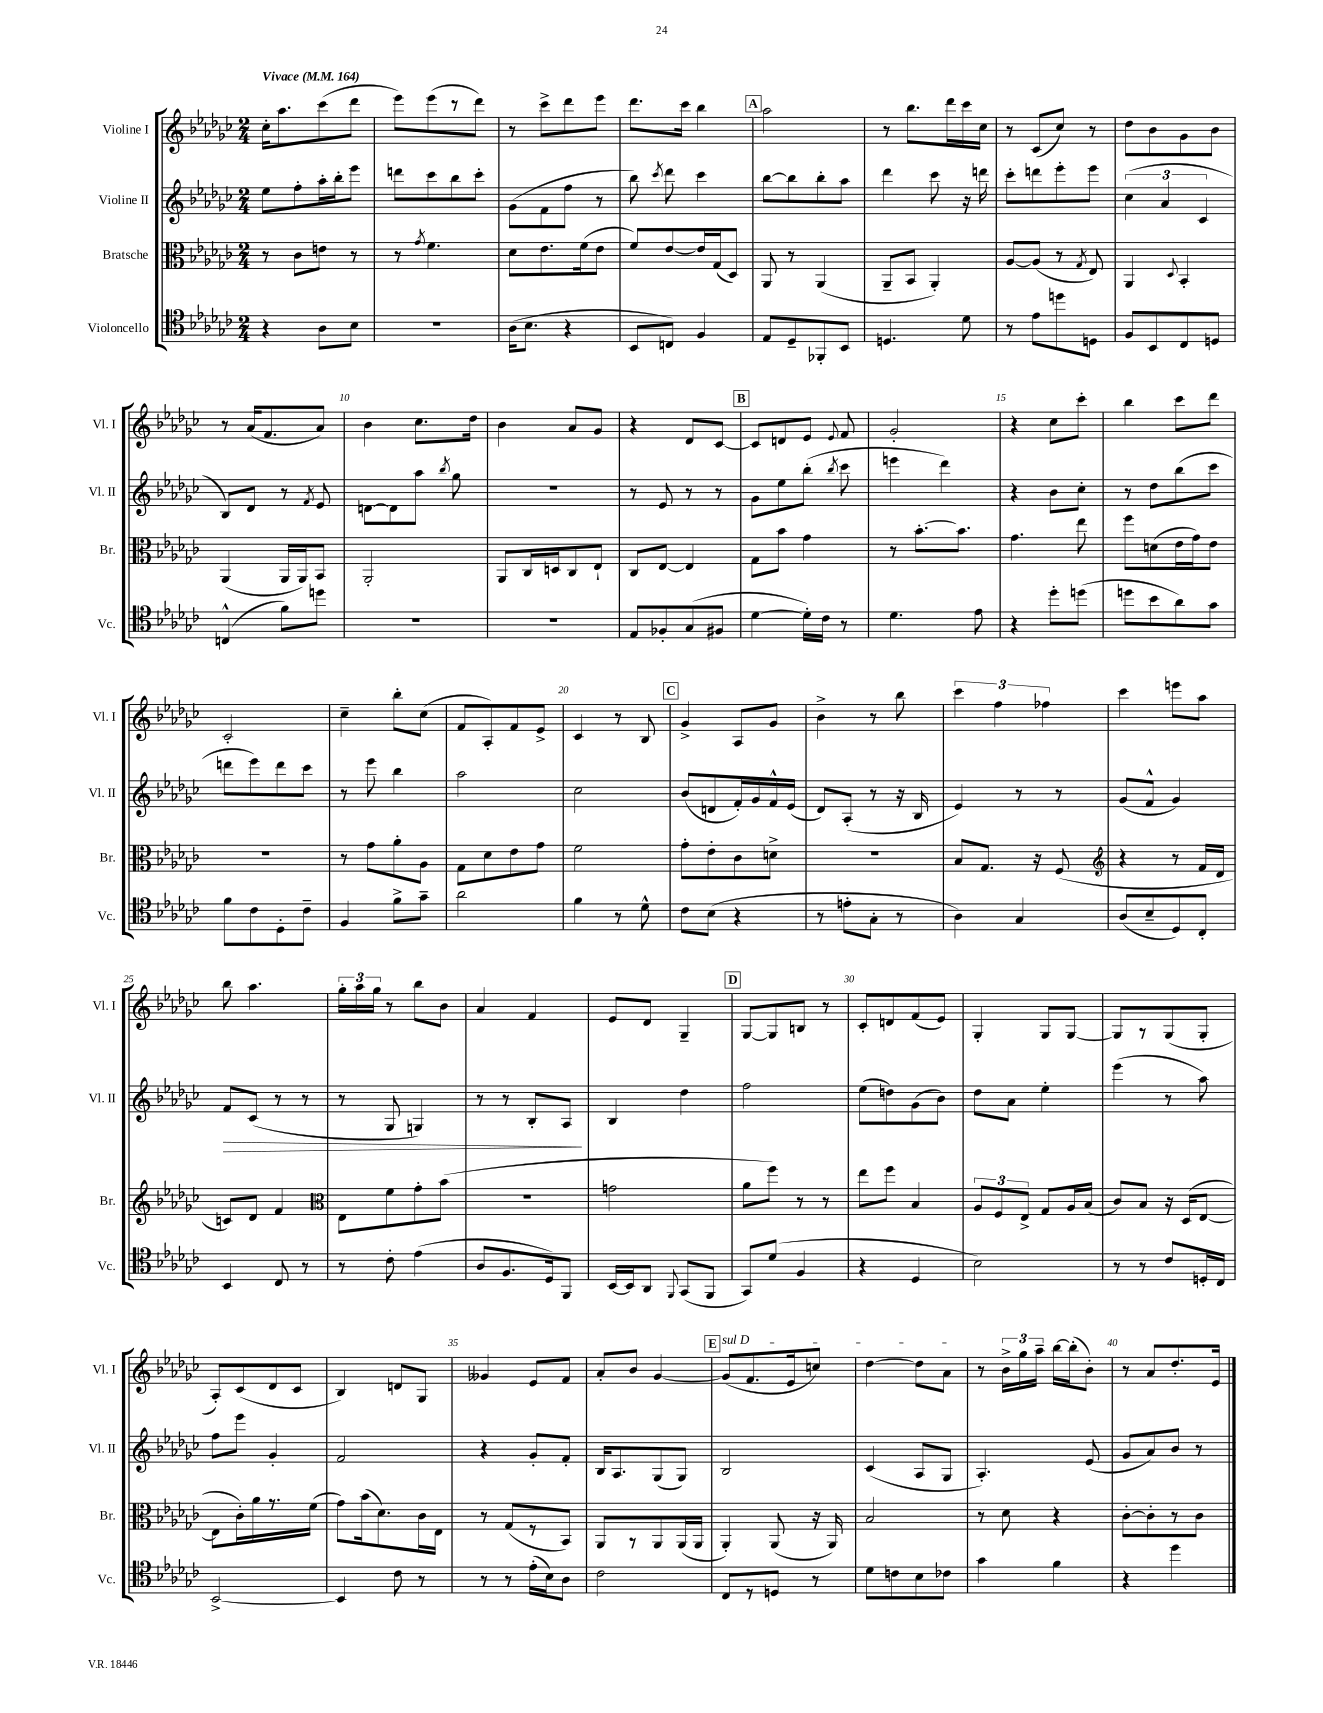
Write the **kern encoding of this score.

**kern	**kern	**kern	**dynam	**kern
*part4	*part3	*part2	*part2	*part1
*staff4	*staff3	*staff2	*staff2	*staff1
*I"Violoncello	*I"Bratsche	*I"Violine II	*	*I"Violine I
*I'Vc.	*I'Br.	*I'Vl. II	*	*I'Vl. I
*clefC4	*clefC3	*clefG2	*	*clefG2
*k[b-e-a-d-g-c-]	*k[b-e-a-d-g-c-]	*k[b-e-a-d-g-c-]	*	*k[b-e-a-d-g-c-]
*M2/4	*M2/4	*M2/4	*	*M2/4
*MM164	*MM164	*MM164	*	*MM164
=1	=1	=1	=1	=1
!	!	!	!	!LO:TX:a:B:t=Vivace
4r	8r	8ee-\L	.	16cc-'\KL
.	.	.	.	8.aa-\
.	8c-\L	8ff'\	.	.
8A-\L	8en\J	16aa-'\L	.	(8ccc-\
.	.	16bb-'\J	.	.
8B-\J	8r	8eee-\J	.	8ddd-\J
=2	=2	=2	=2	=2
2r	8r	8dddn\L	.	8eee-\L)
.	8qg-/	.	.	.
.	4.f\	8ccc-\	.	(8eee-\
.	.	8bb-\	.	8r
.	.	8ccc-'\J	.	8ddd-\J)
=3	=3	=3	=3	=3
(16A-\KL	8d-\L	(8g-\L	.	8r
8.B-\J	.	.	.	.
.	8.e-\	8f\	.	8ccc-^\L
4r	.	8ff\J	.	8ddd-\
.	(16f\k	.	.	.
.	8e-\J	8r	.	8eee-\J
=4	=4	=4	=4	=4
8BB-/L	8f/L)	8bb-\)	.	8.ddd-\L
.	.	8qccc-/	.	.
8Cn/J)	[8e-/	8ddd-\	.	.
.	.	.	.	16ccc-\Jk
4F/	16e-/L]	4ccc-\	.	4bb-\
.	(16G-/J	.	.	.
.	8D-/J)	.	.	.
!!LO:REH:place=s1:t=A
=5	=5	=5	=5	=5
8E-/L	8AA-/	[8bb-\L	.	2aa-\
8D-~/	8r	8bb-\]	.	.
8FF-X'/	(4AA-/	8bb-'\	.	.
8BB-/J	.	8aa-\J	.	.
=6	=6	=6	=6	=6
4.Dn/	8AA-~/L	4ddd-\	.	8r
.	8BB-/J	.	.	8.bb-\L
.	4AA-'/)	8ccc-\	.	.
.	.	.	.	16ddd-\L
8d-\	.	16r	.	16ccc-\
.	.	16dddn\	.	16cc-\JJ
=7	=7	=7	=7	=7
8r	[8A-/L	8ccc-'\L	.	8r
8e-\L	(8A-/J]	8dddn\	.	(8c-/L
8ddn\	8r	8eee-'\	.	8cc-/J)
.	8qG-/	.	.	.
8Dn\J	8E-/)	8eee-\J	.	8r
=8	=8	=8	=8	=8
8F/L	4AA-/	(6cc-\	.	8dd-\L
8BB-/	.	.	.	8b-\
.	.	6a-/	.	.
.	8qqD-/	.	.	.
8C-/	4BB-'/	.	.	8g-\
.	.	6c-/	.	.
8Dn/J	.	.	.	8b-\J
!!LO:LB:g=z
=9	=9	=9	=9	=9
(4Cn^^/	(4AA-/	8B-/L)	.	8r
.	.	8d-/J	.	(16a-/KL
.	.	.	.	8.f/
8f\L)	16AA-/LL	8r	.	.
.	16AA-/J)	.	.	.
.	.	8qf/	.	.
8ddn\J	8BB-/J	8e-/	.	8a-/J)
=10	=10	=10	=10	=10
2r	2AA-'/	[8dn\L	.	4b-\
.	.	8d\]	.	.
.	.	8aa-\J	.	8.cc-\L
.	.	8qbb-/	.	.
.	.	8gg-\	.	.
.	.	.	.	16dd-\Jk
=11	=11	=11	=11	=11
2r	8AA-/L	2r	.	4b-\
.	16C-/L	.	.	.
.	16Dn/J	.	.	.
.	8C-/	.	.	8a-/L
.	8E-`/J	.	.	8g-/J
=12	=12	=12	=12	=12
8E-/L	8C-/L	8r	.	4r
8F-X'/	[8E-/J	8e-/	.	.
(8G-/	4E-/]	8r	.	8d-/L
8F#X/J	.	8r	.	[8c-/J
!!LO:REH:place=s1:t=B
=13	=13	=13	=13	=13
[4d-\	8G-\L	8g-\L	.	8c-/L]
.	8b-\J	8ee-\	.	8dn/
16d-'\LL])	4g-\	(8bb-'\J	.	8e-/J
16c-\JJ	.	.	.	.
.	.	8qbb-/	.	8qqe-/
8r	.	8ccc-\	.	8f/
=14	=14	=14	=14	=14
4.d-\	8r	4eeen\	.	2g-'/
.	[8.b-'\L	.	.	.
.	.	4ddd-\)	.	.
.	8.b-\J]	.	.	.
8e-\	.	.	.	.
=15	=15	=15	=15	=15
4r	4.g-\	4r	.	4r
8dd-'\L	.	8b-\L	.	8cc-\L
(8ddn\J	8ee-\	8cc-'\J	.	8ccc-'\J
=16	=16	=16	=16	=16
8ddn\L	8ff\L	8r	.	4bb-\
8b-\	(8dn\	8dd-\L	.	.
8a-\)	16e-\L	(8bb-\	.	8ccc-\L
.	16g-\J)	.	.	.
8g-\J	8e-\J	8ccc-\J	.	8ddd-\J
!!LO:LB:g=z
=17	=17	=17	=17	=17
8f\L	2r	8dddn\L	.	2c-'/
8c-\	.	8eee-\)	.	.
8D-'\	.	8ddd\	.	.
8c-~\J	.	8ccc-\J	.	.
=18	=18	=18	=18	=18
4F/	8r	8r	.	4cc-~\
.	8g-\L	8eee-\	.	.
8f^\L	8a-'\	4bb-\	.	8bb-'\L
8g-~\J	8A-\J	.	.	(8cc-\J
=19	=19	=19	=19	=19
2a-\	8G-\L	2aa-\	.	8f/L
.	8d-\	.	.	8A-'/)
.	8e-\	.	.	8f/
.	8g-\J	.	.	8e-^/J
=20	=20	=20	=20	=20
4f\	2f\	2cc-\	.	4c-/
8r	.	.	.	8r
8d-^^\	.	.	.	8B-/
!!LO:REH:place=s1:t=C
=21	=21	=21	=21	=21
8c-\L	8g-'\L	(8b-/L	.	4g-^/
(8B-\J	8e-'\	8dn/	.	.
4r	8c-\	16f'/L)	.	8A-/L
.	.	16g-/	.	.
.	8dn^\J	16f^^/	.	8g-/J
.	.	(16e-/JJ	.	.
=22	=22	=22	=22	=22
8r	2r	8d-/L)	.	4b-^\
8en'\L	.	(8A-'/J	.	.
8G-'\J	.	8r	.	8r
8r	.	16r	.	8bb-\
.	.	16B-/	.	.
=23	=23	=23	=23	=23
4A-\)	8B-/L	4e-/)	.	6ccc-\
.	8.G-/J	.	.	.
.	.	.	.	6ff\
4G-/	.	8r	.	.
.	16r	.	.	.
.	.	.	.	6ff-X\
.	(8F/	8r	.	.
=24	=24	=24	=24	=24
*	*clefG2	*	*	*
(8A-/L	4r	(8g-/L	.	4ccc-\
8B-~/	.	8f^^/J	.	.
8D-/)	8r	4g-/)	.	8eeen\L
8C-'/J	16f/LL	.	.	8aa-\J
.	16d-/JJ	.	.	.
!!LO:LB:g=z
=25	=25	=25	=25	=25
!	!	!	!LO:HP:b	!
4BB-/	8cn/L)	8f/L	>	8bb-\
.	8d-/J	(8c-/J	.	4.aa-\
8C-/	4f/	8r	.	.
8r	.	8r	.	.
=26	=26	=26	=26	=26
*	*clefC3	*	*	*
8r	8E-\L	8r	.	24gg-'\LL
.	.	.	.	24aa-\
.	.	.	.	24gg-\JJ
8c-'\	8f\	8G-/	.	8r
(4e-\	8g-'\	4Gn/)	.	8bb-\L
.	(8b-\J	.	.	8b-\J
=27	=27	=27	=27	=27
8A-/L	2r	8r	.	4a-/
8.F/	.	8r	.	.
.	.	8B-'/L	.	4f/
16D-/k)	.	.	.	.
8FF/J	.	8A-/J	.	.
.	.	.	]	.
=28	=28	=28	=28	=28
[16BB-/LL	2gn\	4B-/	.	8e-/L
16BB-/J]	.	.	.	.
8AA-/J	.	.	.	8d-/J
8qqFF/	.	.	.	.
(8GG-/L	.	4dd-\	.	4G-~/
8FF/J	.	.	.	.
!!LO:REH:place=s1:t=D
=29	=29	=29	=29	=29
8GG-/L)	8a-\L	2ff\	.	[8G-/L
(8d-/J	8ff\J)	.	.	8G-/]
4F/	8r	.	.	8Bn/J
.	8r	.	.	8r
=30	=30	=30	=30	=30
4r	8ee-\L	(8ee-\L	.	8c-'/L
.	8ff\J	8ddn\)	.	8dn/
4D-/	4B-/	(8g-\	.	(8f/
.	.	8b-\J)	.	8e-/J)
=31	=31	=31	=31	=31
2B-\)	12A-/L	8dd-\L	.	4G-'/
.	12F/	.	.	.
.	.	8a-\J	.	.
.	12E-^/J	.	.	.
.	8G-/L	4ee-'\	.	8G-/L
.	16A-/L	.	.	[8G-/J
.	(16B-/JJ	.	.	.
=32	=32	=32	=32	=32
8r	8c-/L)	(4eee-\	.	8G-/L]
8r	8B-/J	.	.	8r
8c-/L	16r	8r	.	(8G-/
.	(16D-/KL	.	.	.
16Dn'/L	[8E-/J	8aa-\)	.	8G-'/J
16C-/JJ	.	.	.	.
!!LO:LB:g=z
=33	=33	=33	=33	=33
[2BB-^/	8E-\L]	8ff\L	.	8A-'/L)
.	16c-'\L)	8eee-\J	.	(8c-/
.	16a-\	.	.	.
.	8.r	4g-'/	.	8d-/
.	.	.	.	8c-/J
.	(16f\JJ	.	.	.
=34	=34	=34	=34	=34
4BB-/]	8g-\L)	2f/	.	4B-/)
.	(16b-\k	.	.	.
.	8.d-\)	.	.	.
8c-\	.	.	.	8dn/L
8r	16c-\L	.	.	8G-/J
.	16E-\JJ	.	.	.
=35	=35	=35	=35	=35
8r	8r	4r	.	4g--X/
8r	(8G-/L	.	.	.
(16e-'\LL	8r	8g-'/L	.	8e-/L
16B-\J)	.	.	.	.
8A-\J	8BB-/J)	8f'/J	.	8f/J
=36	=36	=36	=36	=36
2c-\	8AA-/L	16B-/KL	.	8a-'/L
.	.	8.A-/	.	.
.	8r	.	.	8b-/J
.	8AA-/	(8G-/	.	[4g-/
.	(16AA-/L	8G-/J)	.	.
.	16AA-/JJ	.	.	.
!!LO:REH:place=s1:t=E
=37	=37	=37	=37	=37
!	!	!	!	!LO:TX:a:i:t=sul D
8C-/L	4AA-'/)	2B-/	.	(8g-/L]
8r	.	.	.	8.f/
8Dn/J	(8AA-/	.	.	.
.	.	.	.	16e-/k
8r	16r	.	.	8ccn/J)
.	16AA-/)	.	.	.
=38	=38	=38	=38	=38
8d-\L	2B-/	(4c-/	.	[4dd-\
8cn\	.	.	.	.
8B-\	.	8A-/L	.	8dd-\L]
8c-X\J	.	8G-/J	.	8a-\J
=39	=39	=39	=39	=39
4g-\	8r	4.A-'/)	.	8r
.	8d-\	.	.	24b-^\LL
.	.	.	.	24gg-\
.	.	.	.	24aa-~\JJ
4f\	4r	.	.	[16bb-\LL
.	.	.	.	(16bb-'\J]
.	.	(8e-/	.	8b-'\J)
=40	=40	=40	=40	=40
4r	[8c-'\L	8g-/L	.	8r
.	8c-'\]	8a-/)	.	8a-/L
4dd-\	8r	8b-/J	.	8.dd-'/
.	8c-\J	8r	.	.
.	.	.	.	16e-/Jk
==	==	==	==	==
*-	*-	*-	*-	*-
